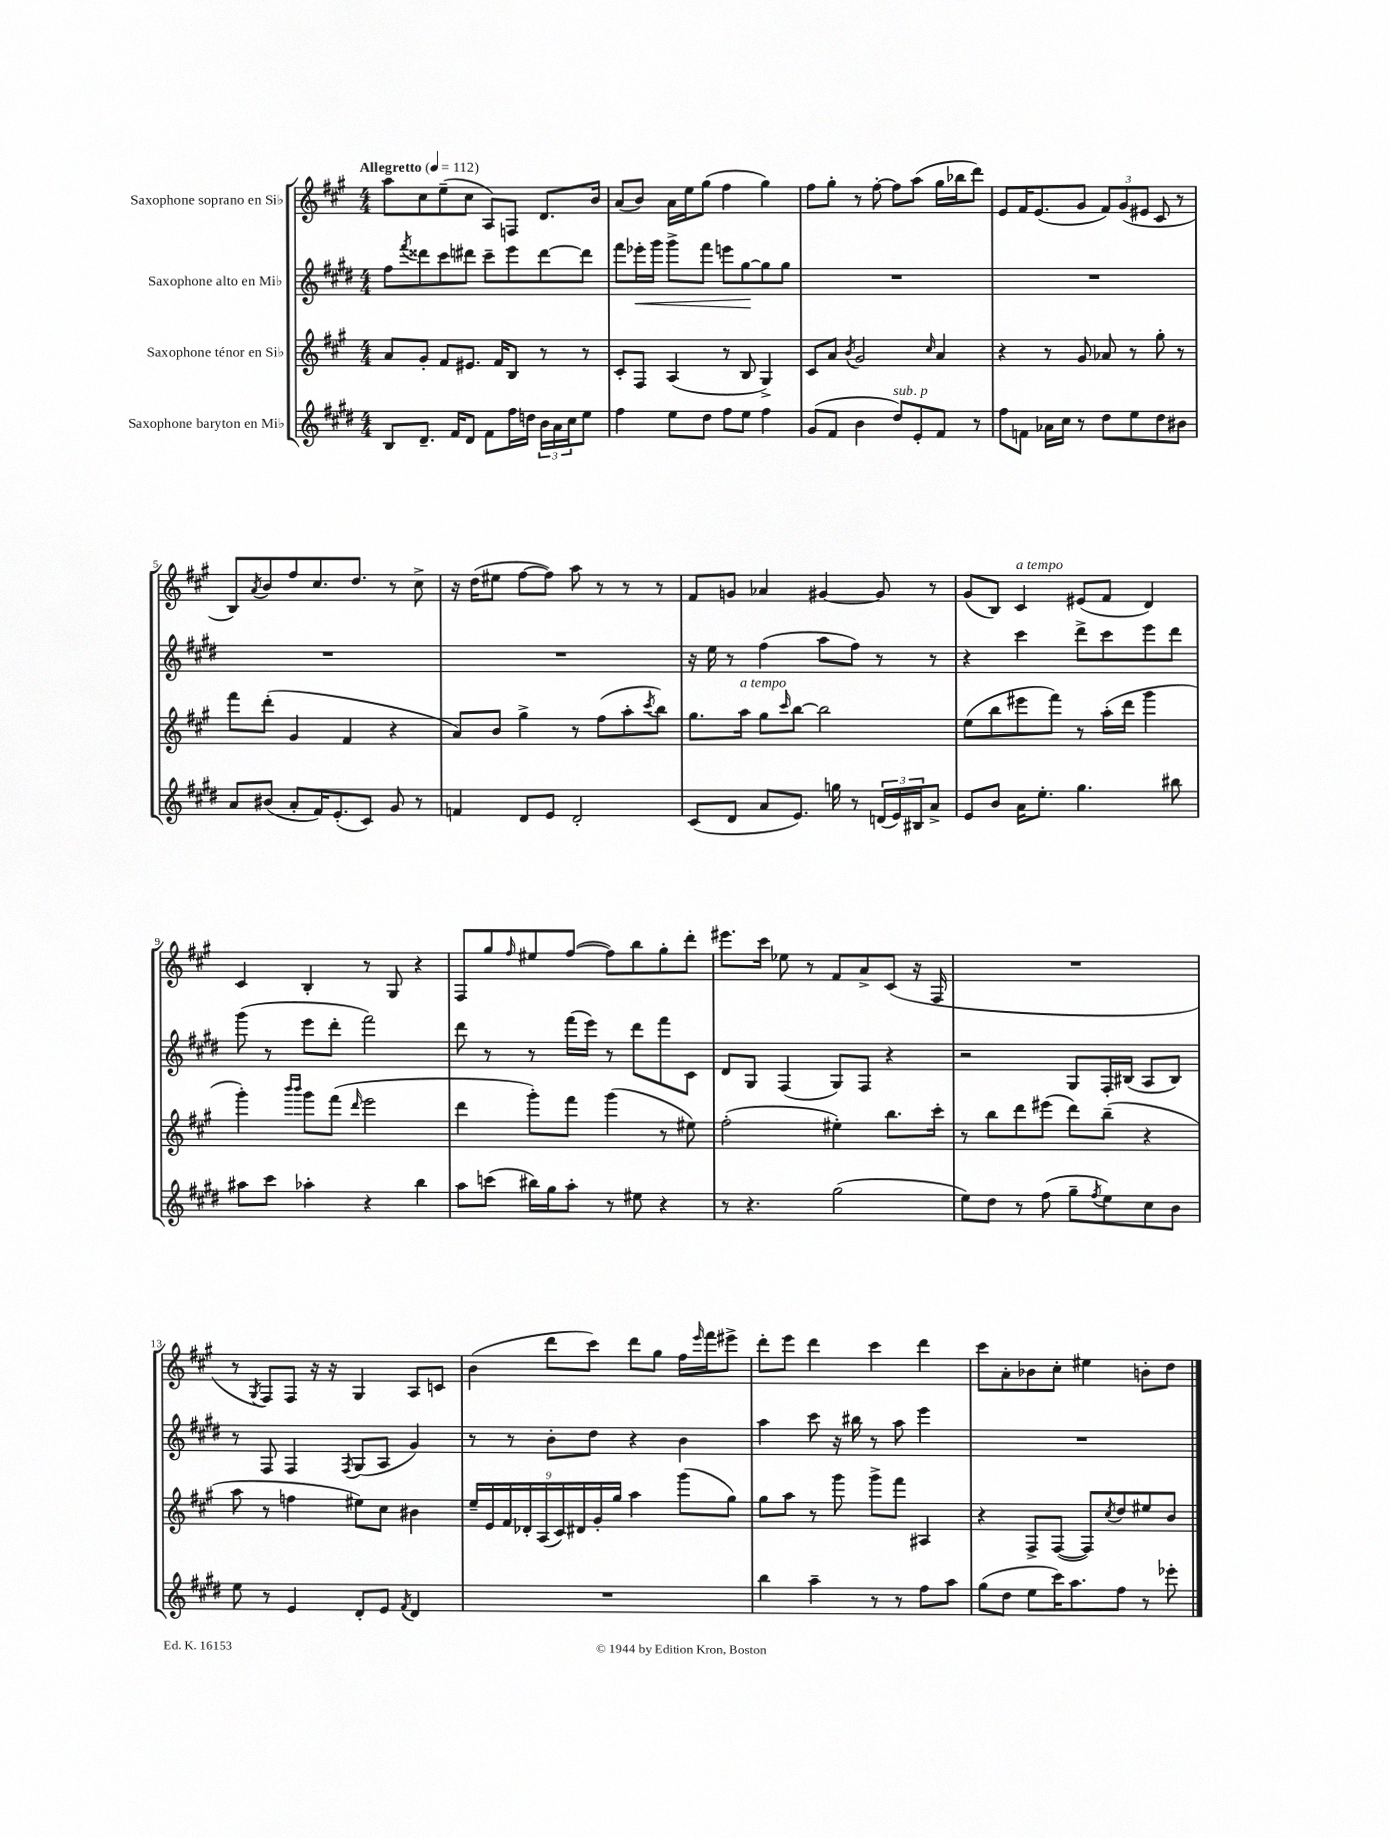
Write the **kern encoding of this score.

**kern	**kern	**kern	**kern
*staff4	*staff3	*staff2	*staff1
*clefG2	*clefG2	*clefG2	*clefG2
*k[f#c#g#d#]	*k[f#c#g#]	*k[f#c#g#d#]	*k[f#c#g#]
*M4/4	*M4/4	*M4/4	*M4/4
*MM112	*MM112	*MM112	*MM112
8B/L	8a/L	8ff#\L	8aa\L
.	.	8qfff#/	.
8.d#~/J	8g#'/J	8ddd##\	8cc#\
.	8f#/L	8ccc#\	(8ee~\
16f#/LK	.	.	.
8d#/J	8.e#/J	8ddd#\J	8cc#\J
8f#\L	.	8ccc#~\L	8A/L)
.	16f#/LK	.	.
16ff#\L	8B/J	8eee\	8F/J
16dd\JJ	.	.	.
24b\LL	8r	[8ddd#\	8.d/L
24a\	.	.	.
24cc#\J	.	.	.
8ee\J	8r	8ddd#\]J	.
.	.	.	16b/Jk
=	=	=	=
4ff#\	8c#'/L	8fff#\L	(8a/L
.	8F#/J	16eee-'\L	8b/J)
.	.	16ggg#\JJ	.
8ee\L	(4A/	8ggg#^\L	16a\LL
.	.	.	16ee\J
8dd#\J	.	8fff#\J	(8gg#\J
8ff#\L	8r	8eee\L	4ff#\
8ee\J	8B/	[8gg#\	.
4ff#\	4G#^/)	8gg#\]	4gg#\)
.	.	8gg#\J	.
=	=	=	=
(8g#/L	8c#/L	1r	8ff#\L
8f#/J	8a/J	.	8gg#'\J
.	8qb/	.	.
4b\	2g#/	.	8r
.	.	.	[8ff#'\
8dd#/L)	.	.	8ff#\]L
8e'/	.	.	(8aa\J
.	16qqcc#/	.	.
8f#/J	4a/	.	16gg#\LL
.	.	.	16bb-\J
8r	.	.	8ddd\J)
=	=	=	=
8ff#\L	4r	1r	8e/L
8f\J	.	.	16f#/K
.	.	.	(8.e/
16a-\LL	8r	.	.
16cc#\JJ	.	.	.
8r	8g#/	.	8g#/J
8dd#\L	8a-/	.	12f#/L)
.	.	.	(12g#/
8ee\	8r	.	.
.	.	.	12e#/J
8dd#\	8gg#'\	.	8c#/
8b#\J	8r	.	8r
=	=	=	=
8a/L	8fff#\L	1r	8B/L)
.	.	.	8qa/
(8b#/J	(8ddd'\J	.	8b/
8a'/L	4g#/	.	8ff#/
16f#/K)	.	.	8.cc#/
(8.e'/	.	.	.
.	4f#/	.	.
.	.	.	8.dd/J
8c#/J)	.	.	.
8g#/	4r	.	8r
8r	.	.	8cc#^\
=	=	=	=
4f/	8a/L)	1r	16r
.	.	.	(16dd\LK
.	8b/J	.	8ee#\J
8d#/L	4gg#^\	.	[8ff#\L
8e/J	.	.	8ff#\]J)
2d#'/	8r	.	8aa\
.	(8ff#\L	.	8r
.	8aa'\	.	8r
.	8qccc#/	.	.
.	8bb\J)	.	8r
=	=	=	=
(8c#/L	8.gg#\L	16r	8f#/L
.	.	16ee\	.
8d#/J	.	8r	8g/J
.	16aa\Jk	.	.
8a/L	8gg#\L	(4ff#\	4a-/
.	16qqccc#/	.	.
8.e/J)	[8bb\J	.	.
.	2bb\]	8aa\L	[4g#/
16gg\	.	.	.
8r	.	8ff#\J)	.
(24d/LL	.	8r	8g#/]
24e/)	.	.	.
24B#/J	.	.	.
8a^/J	.	8r	8r
=	=	=	=
8e/L	(8ee\L	4r	(8g#/L
8b/J	8bb\	.	8B/J)
16a\LK	8eee#\	4ccc#\	4c#/
8.ee'\J	.	.	.
.	8fff#\J)	.	.
4.gg#\	8r	8ddd#^\L	(8e#/L
.	(16aa'\LL	8ccc#\	8f#/J
.	16ddd\JJ	.	.
.	4ggg#\	8eee\	4d/)
8bb#\	.	8ddd#\J	.
=	=	=	=
8aa#\L	4ggg#'\)	(8ggg#\	4c#/
8ccc#\J	.	8r	.
.	16qqbbb/LL	.	.
.	16qqbbb/JJ	.	.
4aa-'\	8ggg#\L	8eee\L	4B'/
.	(8fff#\J	8ddd#'\J	.
.	16qqddd/	.	.
4r	2eee\	2fff#\)	8r
.	.	.	8G#/
4bb\	.	.	4r
=	=	=	=
8aa\L	4ddd\	8ddd#\	8F#/L
(8ccc\J	.	8r	8gg#/
.	.	.	16qqff#/
16bb#\LL)	8ggg#'\L)	8r	8ee#/
16gg#\J	.	.	.
8aa'\J	8fff#\J	(16fff#\LL	([8ff#/J
.	.	16eee\JJ)	.
8r	(4ggg#\	8r	8ff#\]L)
8ee#\	.	8ddd#\L	8bb\
4r	8r	8fff#\	8gg#'\
.	8ee#\)	8c#\J	8ddd'\J
=	=	=	=
8r	(2ff#'\	8d#/L	8.eee#\L
4.r	.	8G#/J	.
.	.	.	16ccc#\Jk
.	.	(4F#/	8ee-\
.	.	.	8r
(2gg#\	4ee#'\)	8G#/L)	8f#/L
.	.	8F#/J	8a^/
.	8.bb\L	4r	(8c#/J
.	.	.	16r
.	16ccc#'\Jk	.	16F#/
=	=	=	=
8ee\L)	8r	2r	1r
8dd#\J	8bb\L	.	.
8r	8ddd\	.	.
(8ff#\	(8eee#\J	.	.
8gg#~\L	8ddd\L)	8G#/L	.
8qff#/	.	.	.
8ee\)	(8bb~\J	16F#'/L	.
.	.	(16B#/JJ	.
8cc#\	4r	8A/L	.
8b\J	.	8B#/J)	.
=	=	=	=
8ee\	8aa\	8r	8r
.	.	.	8qG#/
8r	8r	8F#/	8F#/L)
4e/	4ff\	4F#/	8F#/J
.	.	.	16r
.	.	.	16r
.	.	8qF#/	.
8d#'/L	8ee#\L)	(8G#/L	4G#/
8e/J	8cc#\J	8A/J	.
8qf#/	.	.	.
4d#/	4b#\	4g#/)	8A/L
.	.	.	8c/J
=	=	=	=
1r	18ee~/LL	8r	(4b\
.	18e/	.	.
.	18f#/	.	.
.	.	8r	.
.	18d-'/	.	.
.	(18A/	.	.
.	.	8b'\L	8ddd\L
.	18c#/)	.	.
.	18d#/	.	.
.	.	8dd#\J	8ccc#\J)
.	18g#'/	.	.
.	18gg#/JJ	.	.
.	4aa\	4r	8ddd\L
.	.	.	8gg#\J
.	(8ggg#\L	4b\	16ff#\LL
.	.	.	16qqeee/
.	.	.	16fff#\J
.	8gg#\J)	.	8eee#^\J
=	=	=	=
4bb\	8gg#\L	4aa\	8ddd'\L
.	8aa\J	.	8eee\J
4aa~\	8r	8ccc#\	4ddd\
.	8ggg#\	16r	.
.	.	16bb#\	.
8r	8ggg#^\L	8r	4ccc#\
8r	8fff#\J	8aa\	.
8ff#\L	4A#/	4eee\	4ddd\
8aa\J	.	.	.
=	=	=	=
(8gg#\L	4r	1r	8ccc#\L
8dd#\J	.	.	8a'\
8ee\L	8F#^/L	.	8b-\
16ccc#\K)	([8F#/J	.	8cc#'\J
8.aa\	.	.	.
.	8F#/]L)	.	4ee#\
.	8qcc#/	.	.
8ff#\J	8dd/	.	.
8r	8ee#/	.	8b'\L
8eee-'\	8b/J	.	8dd\J
==	==	==	==
*-	*-	*-	*-
